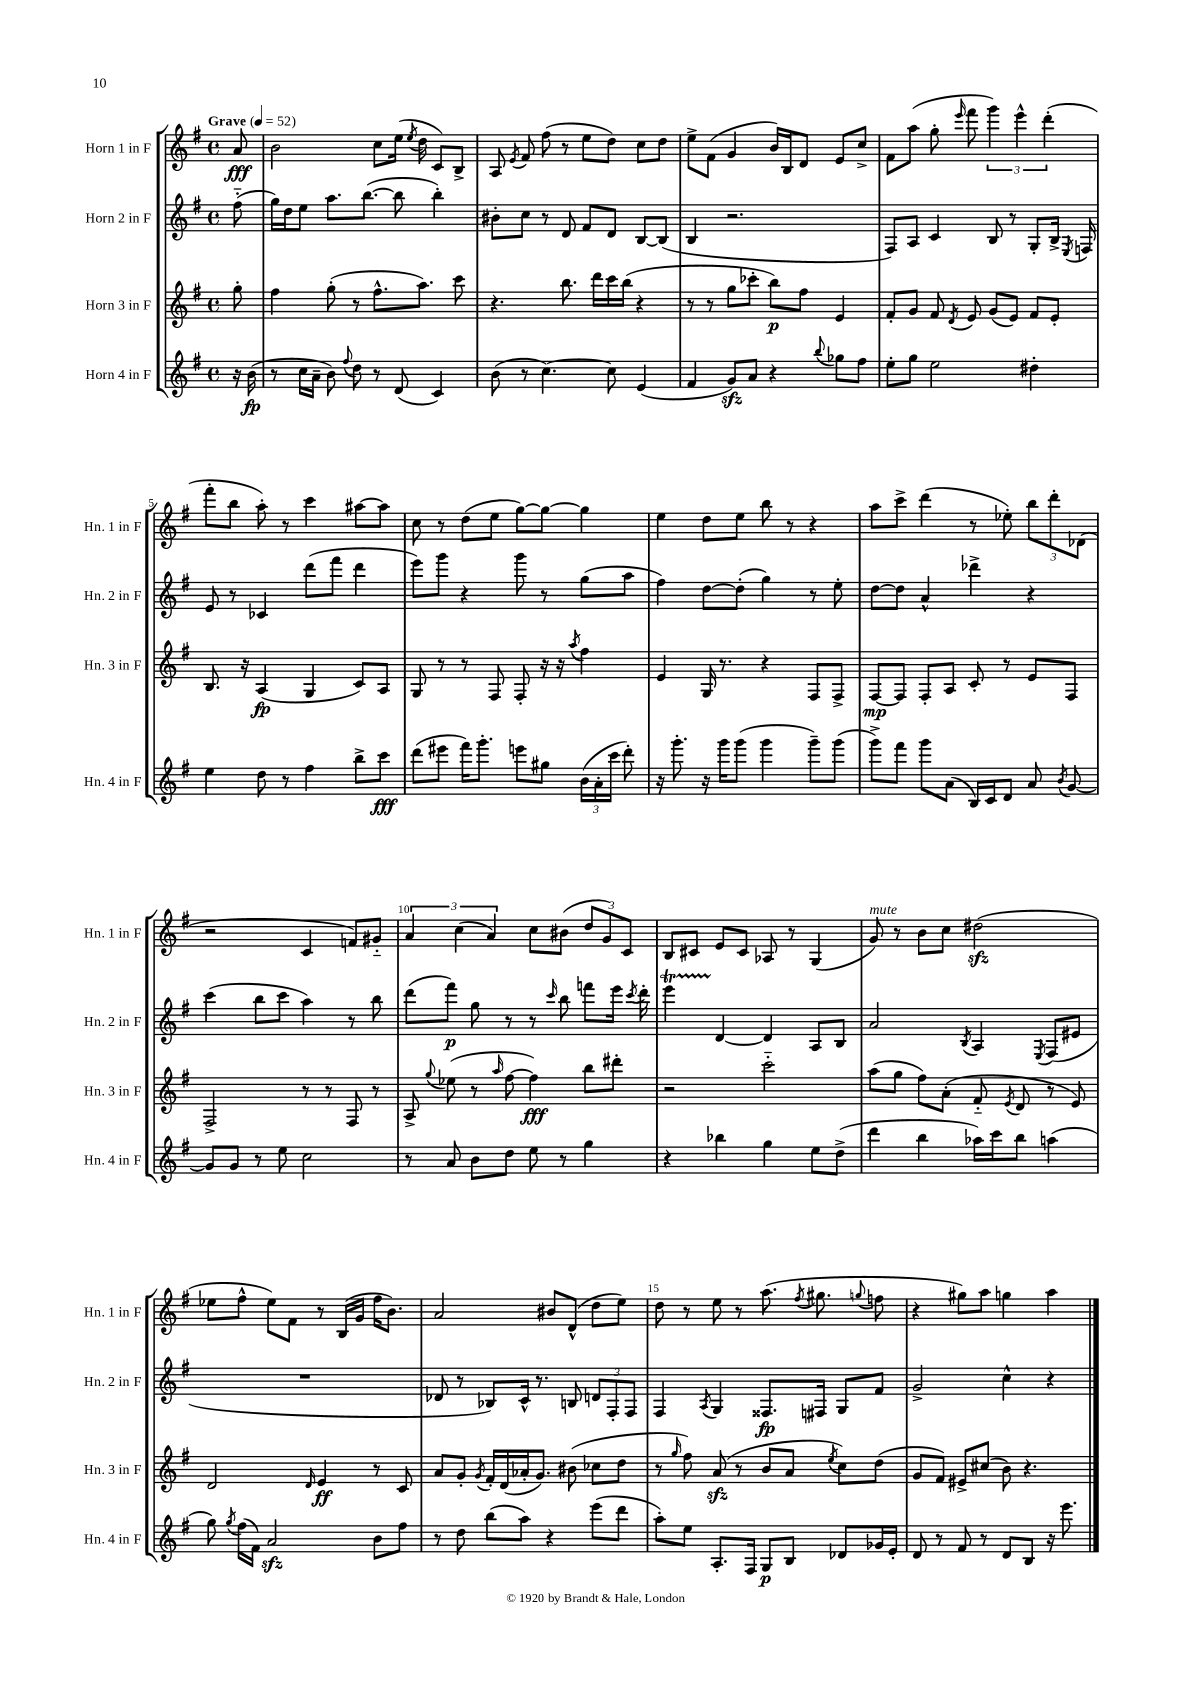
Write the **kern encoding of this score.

**kern	**kern	**kern	**kern
*staff4	*staff3	*staff2	*staff1
*clefG2	*clefG2	*clefG2	*clefG2
*k[f#]	*k[f#]	*k[f#]	*k[f#]
*M4/4	*M4/4	*M4/4	*M4/4
*met(c)	*met(c)	*met(c)	*met(c)
*MM52	*MM52	*MM52	*MM52
16r	8gg'	(8ff#'~	8a
(16b	.	.	.
=	=	=	=
8r	4ff#	16gg)	2b
.	.	16dd	.
16cc	.	8ee	.
16a~	.	.	.
8b)	(8gg'	8.aa	.
8qqff#	.	.	.
8dd	8r	.	.
.	.	([8.bb	.
8r	8.ff#^^	.	8cc
(8d	.	8bb]	(16ee
.	.	.	8qee
.	8.aa)	.	16dd
4c)	.	4bb')	8c)
.	8ccc	.	8B^
=	=	=	=
(8b	4.r	8b#'	8A
.	.	.	8qe
8r	.	8cc	8f#
[4.cc)	.	8r	(8ff#
.	8.bb	8d	8r
.	.	8f#	8ee
.	16ddd	.	.
8cc]	16ccc	8d	8dd)
.	(16bb	.	.
(4e	4r	[8B	8cc
.	.	(8B]	8dd
=	=	=	=
4f#	8r	4B	8ee^
.	8r	.	(8f#
8g)	8gg	2.r	4g
8a	8ccc-'	.	.
4r	8bb)	.	16b)
.	.	.	16B
.	8ff#	.	8d
8qqbb	.	.	.
8gg-	4e	.	8e
8ff#	.	.	8cc^
=	=	=	=
8ee'	8f#'	8F#)	8f#
8gg	8g	8A	(8aa
2ee	8f#	4c	8gg'
.	8qd	.	16qqeee
.	8e	.	8fff#
.	(8g	8B	6ggg)
.	8e)	8r	.
.	.	.	6eee^^
4dd#'	8f#	8G'	.
.	.	.	(6ddd'
.	8e'	16B^	.
.	.	8qE	.
.	.	16F	.
=	=	=	=
4ee	8.B	8e	8fff#'
.	.	8r	8bb
.	16r	.	.
8dd	(4A	4c-	8aa')
8r	.	.	8r
4ff#	4G	(8ddd	4ccc
.	.	8fff#	.
8bb^	8c)	4ddd	[8aa#
8ccc	8A	.	8aa#]
=	=	=	=
(8ddd	8G	8eee)	8cc
8eee#	8r	8ggg	8r
16fff#)	8r	4r	(8dd
8.ggg'	.	.	.
.	8F#	.	8ee
8eee	8F#'	8ggg	[8gg)
8gg#	16r	8r	8gg_
.	16r	.	.
.	8qaa	.	.
(24b	4ff#	(8gg	4gg]
24a'	.	.	.
24ccc	.	.	.
8ddd')	.	8aa	.
=	=	=	=
16r	4e	4ff#)	4ee
8.ggg'	.	.	.
16r	16G	[8dd	8dd
16ggg	8.r	.	.
(8ggg	.	(8dd']	8ee
4ggg	4r	4gg)	8bb
.	.	.	8r
8ggg~)	8F#	8r	4r
(8ggg	8F#^	8ee'	.
=	=	=	=
8ggg^)	[8F#	[8dd	8aa
8fff#	8F#]	8dd]	8ccc^
8ggg	8F#'	4a^^	(4ddd
(8a	8A	.	.
16B)	8c'	4ddd-^	8r
16c	.	.	.
8d	8r	.	8ee-')
8a	8e	4r	12bb
.	.	.	12ddd'
8qb	.	.	.
[8g	8F#	.	.
.	.	.	(12d-
=	=	=	=
8g]	2F#^	(4ccc	2r
8g	.	.	.
8r	.	8bb	.
8ee	.	8ccc	.
2cc	8r	4aa)	4c
.	8r	.	.
.	8F#	8r	8f)
.	8r	8bb	8g#'~
=	=	=	=
8r	8A^	(8ddd	6a
.	8qqgg	.	.
8a	(8ee-	8fff#)	.
.	.	.	(6cc
8b	8r	8gg	.
.	.	.	6a)
.	16qqaa	.	.
8dd	[8ff#	8r	.
8ee	4ff#])	8r	8cc
.	.	16qqccc	.
8r	.	8bb	(8b#
4gg	8bb	8fff	12dd
.	.	.	12g)
.	8ddd#'	16eee	.
.	.	.	12c
.	.	8qccc	.
.	.	16ddd'	.
=	=	=	=
4r	2r	4eee	8B
.	.	.	8c#
4bb-	.	[4d	8e
.	.	.	8c#
4gg	2ccc'~	4d]	8A-
.	.	.	8r
8ee	.	8A	(4G
(8dd^	.	8B	.
=	=	=	=
4ddd	(8aa	2a	8g)
.	8gg	.	8r
4bb	8ff#)	.	8b
.	(8a'	.	8cc
.	.	8qB	.
16aa-)	8f#'~	4A	(2dd#
16ccc	.	.	.
.	8qe	.	.
8bb	8d	.	.
.	.	8qE	.
(4aa	8r	(8F#	.
.	8e)	8e#	.
=	=	=	=
8gg)	2d	1r	8ee-
8qgg	.	.	.
(16ff#	.	.	8ff#^^
16f#)	.	.	.
2a	.	.	8ee-)
.	.	.	8f#
.	16qqd	.	.
.	4e	.	8r
.	.	.	(16B
.	.	.	16g
8b	8r	.	16ff#
.	.	.	8.b)
8ff#	8c	.	.
=	=	=	=
8r	8a	8d-	2a
8dd	8g'	8r	.
.	8qg	.	.
(8bb	16f#'	8B-)	.
.	(16d	.	.
8aa)	16a-'	16c^^	.
.	8.g)	8.r	.
4r	.	.	8b#
.	(8b#	8B	(8d^^
(8eee	8cc-	12d	8dd
.	.	12F#'	.
8ddd	8dd	.	8ee)
.	.	12F#	.
=	=	=	=
8aa')	8r	4F#	8dd
.	16qqgg	.	.
8ee	8ff#)	.	8r
.	.	8qA	.
8.A'	(8a	4G	8ee
.	8r	.	8r
16F#	.	.	.
8G	8b	8.F##	(8.aa
8B	8a	.	.
.	.	.	8qff#
.	.	16F#	8.gg#
.	8qee	.	.
8d-	8cc)	8G	.
.	.	.	8qqgg
16g-	(8dd	8f#	8ff
16e'	.	.	.
=	=	=	=
8d	8g	2g^	4r
8r	8f#)	.	.
8f#	8e#^	.	8gg#)
8r	(8cc#	.	8aa
8d	8b)	4cc^^	4gg
8B	4.r	.	.
16r	.	4r	4aa
8.eee	.	.	.
==	==	==	==
*-	*-	*-	*-
